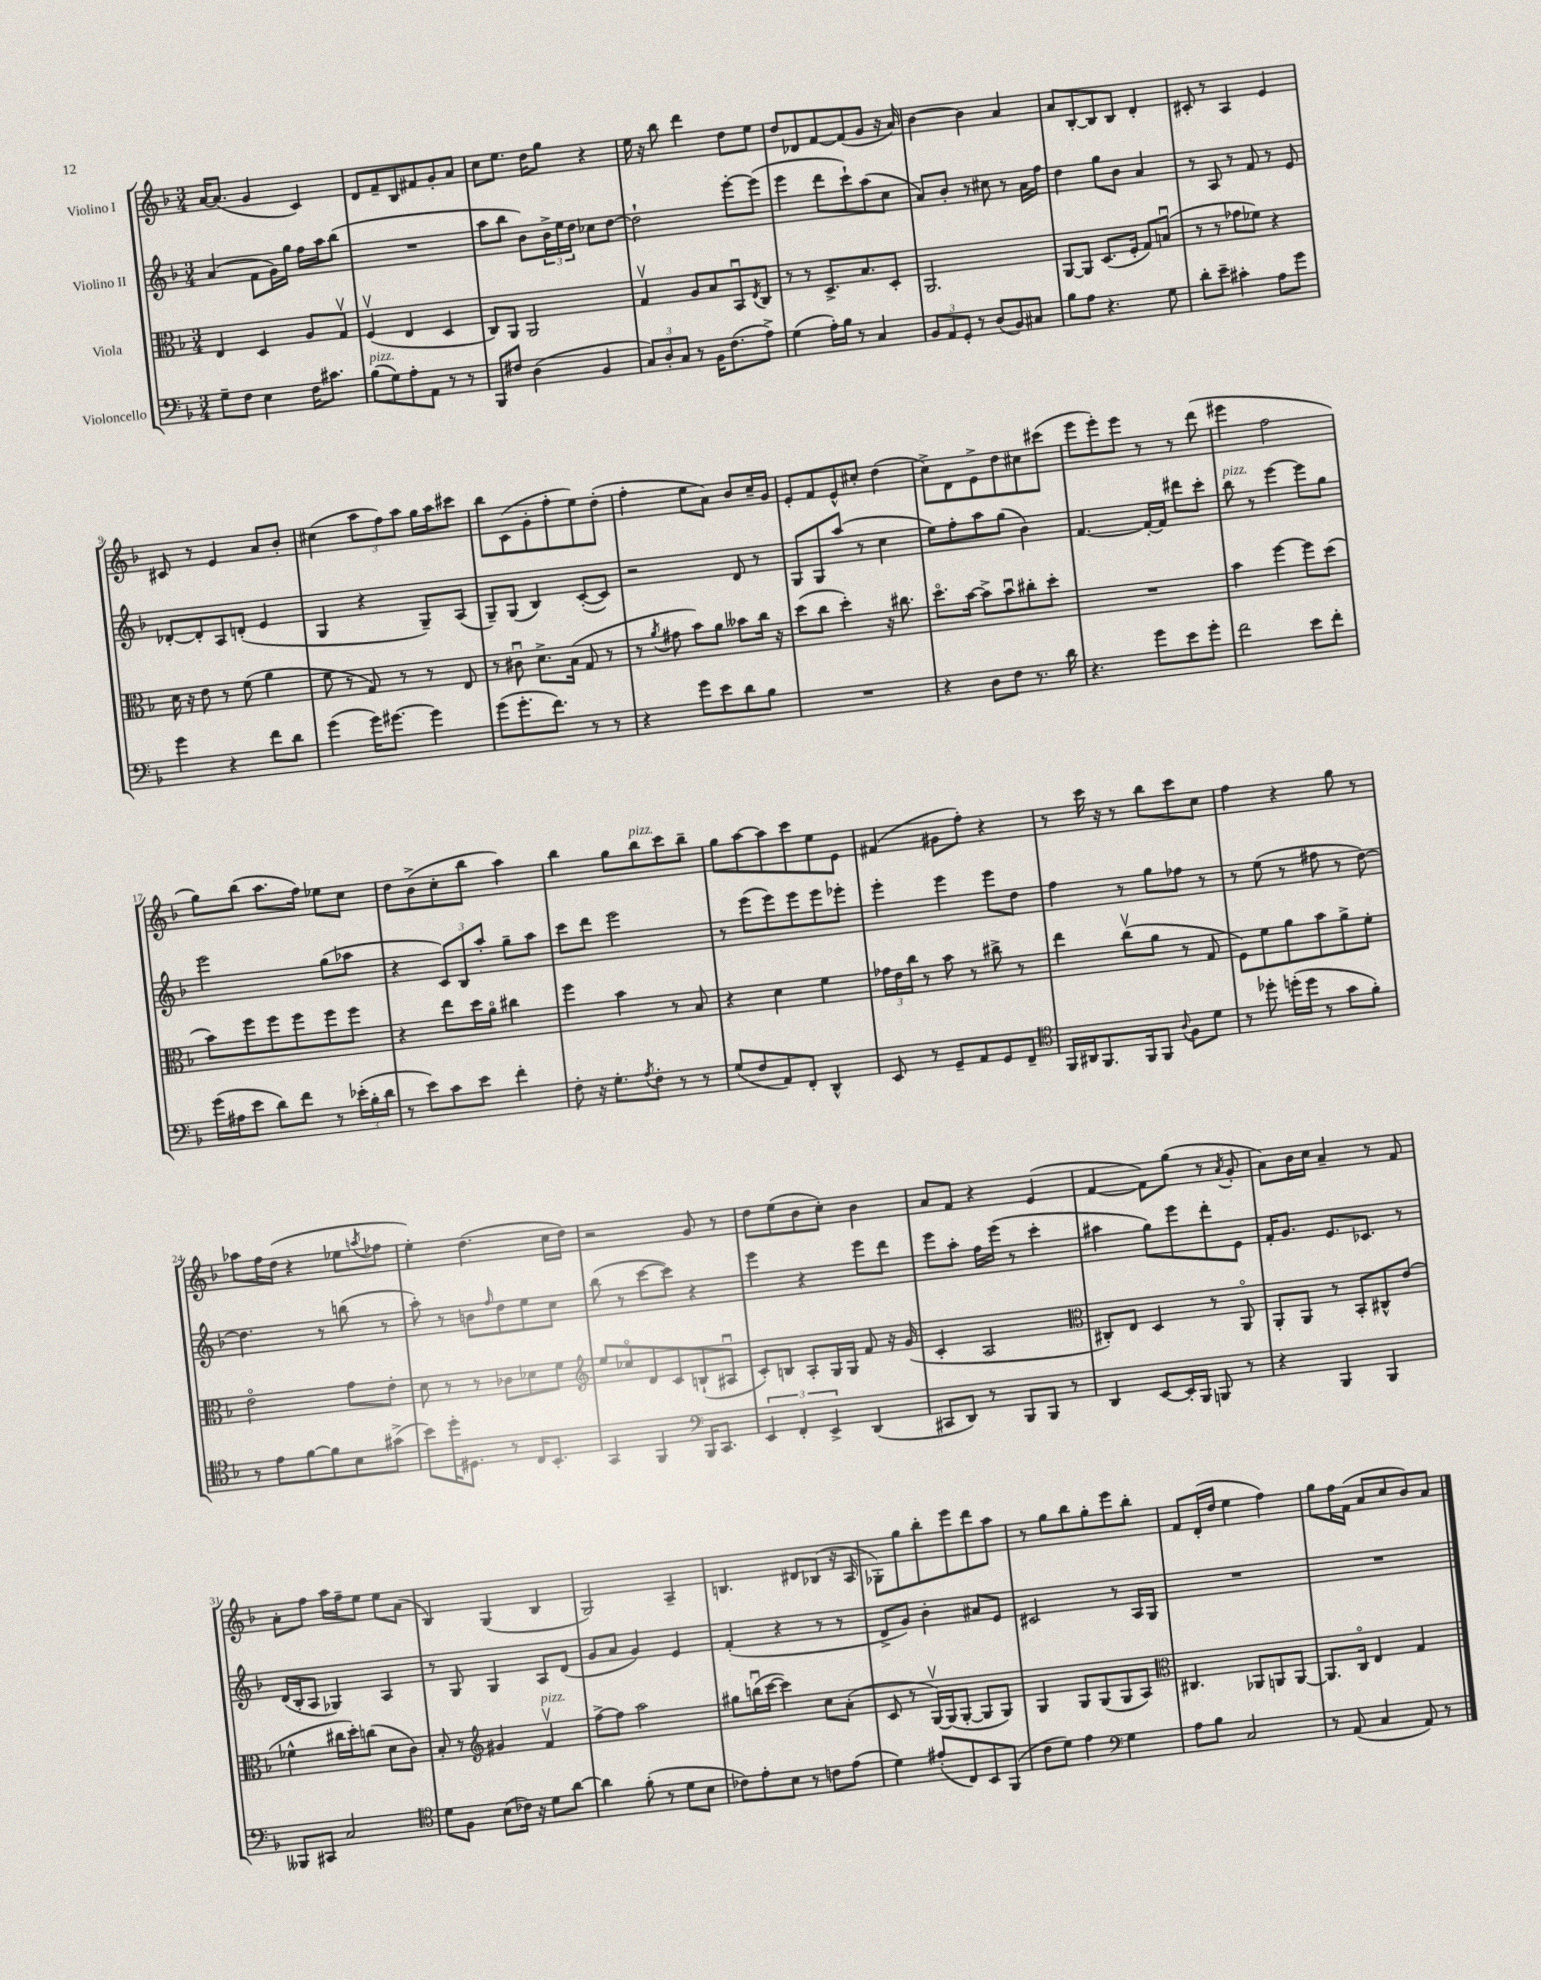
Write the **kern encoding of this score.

**kern	**kern	**kern	**kern
*part4	*part3	*part2	*part1
*staff4	*staff3	*staff2	*staff1
*I"Violoncello	*I"Viola	*I"Violino II	*I"Violino I
*clefF4	*clefC3	*clefG2	*clefG2
*k[b-]	*k[b-]	*k[b-]	*k[b-]
*M3/4	*M3/4	*M3/4	*M3/4
=1	=1	=1	=1
8G~\L	4E/	(4a/	[16a/KL
.	.	.	(8.a/J]
8F\J	.	.	.
4E\	4D/	8f\L	4g/
.	.	16g\L)	.
.	.	16gg\JJ	.
16F\KL	8A/L	16ff\LL	4c/)
8.c#X\J	.	16aa\J	.
.	8Gv/J	(8bb-\J	.
=2	=2	=2	=2
!LO:TX:a:i:t=pizz.	!	!	!
(8B-\L	(4Fv/	2.r	8d/L
8G\)	.	.	8f~/
8A'\	4E/	.	8B-/
8AA\J	.	.	8f#X/
8r	4D/	.	8g'/
8r	.	.	8a/J
=3	=3	=3	=3
8BBB-/L	8C/L)	8aa\L	8cc\L
8F#X/J	8AA/J	8bb-\J	8.ee\J
(4D\	2AA/	8b-\L)	.
.	.	.	16dd\KL
.	.	24b-^\L	8gg\J
.	.	24ee\	.
.	.	24dd\JJ	.
4BB-/	.	8cc-X\L	4r
.	.	[8dd\J	.
=4	=4	=4	=4
12C/L)	4Gv/	2dd`\]	16ee\
.	.	.	16r
12D'/	.	.	.
.	.	.	8bb-\
12C/J	.	.	.
8r	8A/L	.	4ddd\
16BB-\KL	8B-/	.	.
(8.F\	.	.	.
.	8BB-u/	[8eee'\L	8dd\L
.	8qE/	.	.
8A^\J)	8C/J	(8eee\J]	8ee\J
=5	=5	=5	=5
(4G\	8r	4eee\	8dd/L
.	8r	.	8d-X/
16A'\LL)	8.D^/L	8ddd\L	[8f/
16B-\JJ	.	.	.
8r	.	8ccc`\)	(8f/]
.	8.B-/	.	.
4C/	.	(8aa\	8g/J
.	8D'/J	8cc\J	16r
.	.	.	16a/)
=6	=6	=6	=6
12BB-/L	2.AA/	8a/L)	[4b-\
12AA/	.	.	.
.	.	8b-'/J	.
12GG'/J	.	.	.
8r	.	8r	4b-\]
(8D/L	.	8cc#X\	.
8BB-/)	.	8r	4a/
8C#X/J	.	16a\LL	.
.	.	16ff\JJ	.
=7	=7	=7	=7
8B-\L	[8AA/L	4dd\	8a/L
8A\J	8AA/J]	.	[8B-'/
4.r	(8.D/L	8gg\L	8B-/]
.	.	8b-\J	8B-/J
.	16F'/Jk	.	.
.	8G/L)	4a/	4d'/
8G\	(8Bnu/J	.	.
=8	=8	=8	=8
8d'\L	8r	8r	8c#X'/
8e~\J	8r	8A/	8r
4c#X'\	8g-X\L	8r	4A/
.	8f-X\J)	8f/	.
8A\L	4r	8r	4e/
8g\J	.	8e/	.
!!LO:LB:g=z
=9	=9	=9	=9
4g\	16d\	[8d-X'/L	8c#X/
.	16r	.	.
.	8e\	8d-'/]	8r
4r	8r	8A/	4e/
.	(8f\	(8dn'/J	.
8f\L	4a\	4e/	8a/L
8d\J	.	.	8b-'/J
=10	=10	=10	=10
(4g\	8f\	4G/	(4cc#X\
.	8r	.	.
16g\KL)	8G/)	4r	12aa\L
[8.g#X\J	.	.	.
.	.	.	12ff\)
.	8r	.	.
.	.	.	12aa\J
4g#\]	8r	8G~/L)	16gg\LL
.	.	.	16aa\J
.	8E/	(8A/J	8ccc#X\J
=11	=11	=11	=11
(8g\L	8r	8G~/L)	8bb-\L
8.g'\	8c#Xu\	(8G/J	(8c\
.	8.d^\L	4B-/)	8g'\
8.f\J)	.	.	.
.	.	.	8ff'\
.	(16B-\Jk	.	.
8r	8G/	([8c'/L	8ee\)
8r	8r	8c/J])	(8dd'\J
=12	=12	=12	=12
4r	8r	2r	4ff'\
.	8qa/	.	.
.	8g#X\	.	.
8g\L	8b-\L)	.	8ee\L
8e\	8a\J	.	8a\J)
8d\	8b--X\L	8d/	8b-/L
8B-\J	16cc\Jk	8r	16cc~/L
.	16r	.	16g/JJ
=13	=13	=13	=13
2.r	(8dd\L	8G/L	8e'/L
.	8cc\J	8G/	8f/
.	4dd'\)	(8aa/J	8e^^/
.	.	8r	8cc#X'/J
.	16r	4cc\	(4dd\
.	8.cc#X\	.	.
=14	=14	=14	=14
4r	8.dd\L	8ee\L)	8cc^\L)
.	.	8ff'\	8d\
.	[16b-\Jk	.	.
8D\L	8b-^\L]	8aa\	8e^\
8F\J	8b-u\	(8gg\J	8dd\
8.r	8cc#X'\	4b-\)	8cc#X\
.	8dd'\J	.	(8ccc#X\J
16d\	.	.	.
=15	=15	=15	=15
4.r	2.r	[4.f/	8eee\L
.	.	.	8eee'\)
.	.	.	8eee\J
8g\L	.	16f'/LL_	8r
.	.	16f/JJ]	.
8e\	.	8ddd#X\L	8r
8g'\J	.	8ccc'\J	(8ddd\
=16	=16	=16	=16
!	!	!LO:TX:a:i:t=pizz.	!
2f\	4b-\	8bb-\	4eee#X\
.	.	8r	.
.	[4ff\	[4eee\	2ff\
8e\L	8ff\L]	8eee\L]	.
8f'\J	(8dd\J	8gg\J	.
!!LO:LB:g=z
=17	=17	=17	=17
(16g\LL	8b-\L)	2eee\	8gg\L)
16A#X\J	.	.	.
8e\J	8ff\	.	(8bb-\J
8d\L)	8ff\	.	8.aa\L
8f\J	8ff\	.	.
.	.	.	16ff\Jk)
8r	8ff\	(8gg\L	8ee-X\L
(24e-X'\LL	8ff\J	8aa-X\J	8cc\J
24B-'\	.	.	.
24d\JJ	.	.	.
=18	=18	=18	=18
8r	4r	4r	8dd\L
8e\L)	.	.	(8b-^\
8c\	8ee\L	12c/L)	8cc'\
.	.	12B-/	.
8e\J	16dd\L	.	8bb-\J
.	.	12aa'/J	.
.	16a\JJ	.	.
4f'\	4cc#X\	8gg~\L	4aa\)
.	.	8aa\J	.
=19	=19	=19	=19
8F'\	4ff\	8ccc\L	4bb-\
16r	.	8ddd\J	.
8.G'\L	.	.	.
.	4b-\	2eee\	8gg\L
8qA/	.	.	.
!	!	!	!LO:TX:a:i:t=pizz.
8F'\J	.	.	8bb-\
8r	8r	.	8ccc\
8r	8B-/	.	8bb-~\J
=20	=20	=20	=20
(8G/L	4r	8r	8gg\L
8F/	.	(8eee\L	[8aa\
8AA/)	4d\	8eee\)	8aa\]
8FF'/J	.	8eee\	8ccc\
4DD^^/	4f\	8eee\	8ee\
.	.	8eee-X'\J	8e\J
=21	=21	=21	=21
8EE/	24g-X\LL	4eee'\	(4f#X/
.	24e\	.	.
.	24cc\JJ	.	.
8r	8r	.	.
8GG~/L	8b-\	4eee\	8g#X\L
8AA/	8r	.	8ff'\J)
8GG/	8cc#X^\	8eee\L	4r
8FF~/J	8r	8dd\J	.
=22	=22	=22	=22
*clefC4	*	*	*
16FF/LL	4ee\	4ff\	8r
16AA#X/J	.	.	.
8.FF/	.	.	16ccc\
.	.	.	16r
.	(8ccv\L	8r	8r
16FF/k	.	.	.
8FF/J	8a\J	8gg\L	8bb-\L
8qqA/	.	.	.
8F\L	8r	8ff-X\J	8ccc\
8d\J	8G/	8r	8cc\J
=23	=23	=23	=23
8r	8F\L)	8r	4ff\
8dd-X'\	8f\	(8ee\	.
(16ddn'\LL	8a\	8r	4r
16dd\JJ	.	.	.
8r	8b-\	8ff#X\	.
8g\L	8a^\	8r	8gg\
8f'\J)	8f'\J	[8dd\)	8r
!!LO:LB:g=z
=24	=24	=24	=24
8r	2e\	4.dd\]	8aa-X\L
8e\L	.	.	16ff\L
.	.	.	(16dd\JJ
[8f\	.	.	4r
8f\]	.	8r	.
8B-\	8g\L	(8bbn\	8ee-X\L
.	.	.	8qaan/
(8g#X^\J	8e'\J	8r	8ff-X\J
=25	=25	=25	=25
8b-\L)	8d\	8aa'\)	4ee'\)
16dd'\K	8r	8r	.
8.D#X\J	.	.	.
.	8r	8bn\L	(4.dd\
.	.	16qqff/	.
8r	8c-X\L	8dd\	.
16C/KL	8d-X\	8ee\	.
8.BB-'/J	.	.	.
.	8f\J	8cc\J	16cc\LL
.	.	.	16dd\JJ)
=26	=26	=26	=26
*	*clefG2	*	*
4GG/	8ee/L	(8bb-\	2r
.	8cc-X/	8r	.
4FF/	8d/	[8ccc\L	.
.	8c/	8ccc\J])	.
*clefF4	*	*	*
16BBB-/KL	(8Bn`/	4r	8g/
8.CC/J	.	.	.
.	8A#Xu/J	.	8r
=27	=27	=27	=27
6EE/	8c'/L)	4eee\	8dd\L
.	8Bn/J	.	(8ee\
6FF'/	.	.	.
.	8A'/L	4r	8b-\
6EE^/	.	.	.
.	16G/L	.	8cc'\J)
.	16G/JJ	.	.
(4DD/	8f/	8eee\L	4b-\
.	16r	8ddd\J	.
.	(16g/	.	.
=28	=28	=28	=28
8CC#X/L	4c'/	8eee\L	8a/L
8DD/J)	.	8aa'\J	8f/J
8r	2A/	16ff\LL	4r
.	.	(16eee\JJ	.
8BBB-/L	.	8r	.
8BBB-/J	.	4ccc'\	(4e/
8r	.	.	.
=29	=29	=29	=29
*	*clefC3	*	*
4DD/	8C#X'/L)	4aa#X\	[4f/
.	8E/J	.	.
[8EE/L	4D/	8gg\L)	8f\L])
16EE'/L]	.	8eee\	(8gg\J
16BBB-/JJ	.	.	.
8BBBn/	8r	8ddd'\	8r
.	.	.	8qa/
8r	8AA/	8e\J	8g'/
=30	=30	=30	=30
4r	8AA'/L	16f'/KL	8a\L)
.	.	8.g/J	.
.	8AA/J	.	16b-\L
.	.	.	16cc\JJ
4BBB-/	8r	8.e/L	4a~/
.	8BB-'/L	.	.
.	.	8.c-X/J	.
4BBB-/	8C#X^^/	.	8r
.	(8e/J	8r	8f/
!!LO:LB:g=z
=31	=31	=31	=31
8BBB--X/L	4f-X^^\	(16d/LL	8a'\L
.	.	16B-'/J	.
8CC#X/J	.	8A/J	8ff\J
2C/	16cc#X\LL	4G-X/)	16aa\LL
.	16dd'\J)	.	16ff~\J
.	(8ccn\J	.	8ee\J
.	8d\L	4A/	8ee\L
.	8c\J)	.	(8a\J
=32	=32	=32	=32
*clefC4	*	*	*
8d\L	8B-'/	8r	4B-/)
8F\J	8r	8G/	.
*	*clefG2	*	*
(8B-\L	4g#X/	4G/	(4G/
16c-X\Jk)	.	.	.
16r	.	.	.
!	!LO:TX:a:i:t=pizz.	!	!
8d\L	4fv/	8A/L	4B-/
[8a\J	.	(8d/J	.
=33	=33	=33	=33
4a\]	[8ff^\L	8g/L	2G/)
.	8ff\J]	8a/J	.
(8f'\	2aa\	4g/)	.
8r	.	.	.
8d\L	.	4e/	4A~/
8B-\J	.	.	.
=34	=34	=34	=34
8c-X\L)	8gg#X\L	(4f'/	4.Bn/
8e'\	(16bbnu\L	.	.
.	[16ccc\JJ	.	.
8B-\J	4ccc\])	4r	.
8r	.	.	8d#X/L
8cn\L	8cc\L	8r	(8B-X/J
(8e\J	(8a'\J	8r	16r
.	.	.	16A/
=35	=35	=35	=35
4d\)	8c/	8d^/L	8G-X'\L)
.	8r	8g/J)	8gg\
(8e#X'/L	[16Gv/LL)	4b-'\	8bb-'\
.	(16G/J]	.	.
8C/)	[8G'/J	.	8eee\
8BB-/	8G/L]	8a#X/L	8ddd\
(8FF/J	8G/J)	8e/J	8aa\J
=36	=36	=36	=36
8c\L	4G/	2c#X/	8r
8d\J)	.	.	8gg\L
4e\	8G/L	.	8bb-\
.	(8G/	.	8gg'\
*clefF4	*	*	*
4G\	8G/	8r	8eee\
.	8A/J)	16A/LL	8bb-'\J
.	.	16G/JJ	.
=37	=37	=37	=37
*	*clefC3	*	*
8A\L	4.C#X/	2.r	8f/L
8B-\J	.	.	(16d'/L
.	.	.	16dd/JJ
2C/	.	.	4ee\
.	8AA-X/L	.	.
.	8AAn/	.	4ff\)
.	[8AA/J	.	.
=38	=38	=38	=38
8r	8.AA/L]	2.r	8gg\L
(8AA/	.	.	16ff\L
.	16C/Jk	.	(16f\JJ
4C/	4E/	.	8a/L
.	.	.	8cc/
8AA/)	4G/	.	8b-/)
8r	.	.	8a/J
==	==	==	==
*-	*-	*-	*-
